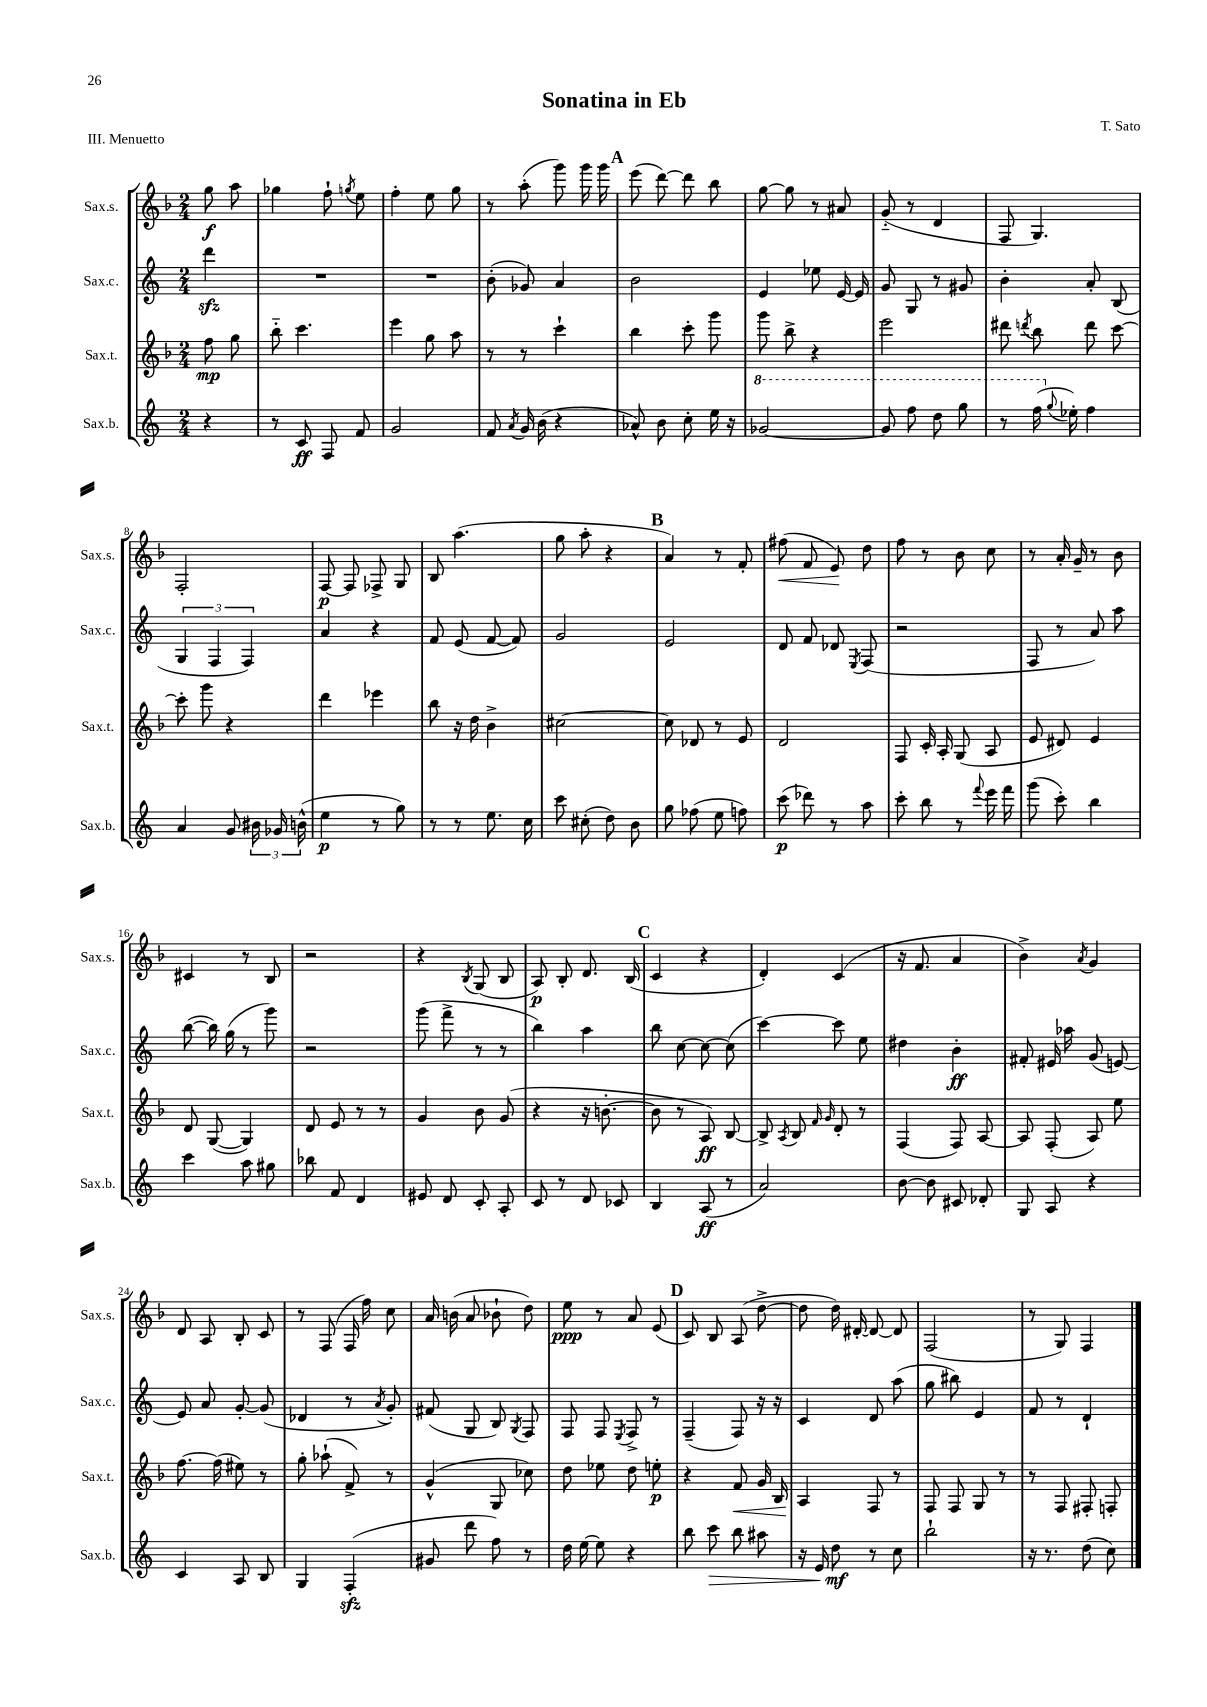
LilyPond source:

\header { title = "Sonatina in Eb" composer = "T. Sato" piece = "III. Menuetto" }
<<
\new StaffGroup <<
\new Staff = "s0" \with { instrumentName = "Sax.s." shortInstrumentName = "Sax.s." } {
    \clef treble \key f \major \numericTimeSignature \time 2/4 \partial 4
    \autoBeamOff g''8\f a''8 |
    ges''4 f''8-! \acciaccatura { g''8 } e''8 |
    f''4-. e''8 g''8 |
    r8 a''8-.( g'''8) g'''16 g'''16 |
    \mark \markup { \bold "A" } e'''8( d'''8~) d'''8 bes''8 |
    g''8~ g''8 r8 ais'8 |
    g'8-_( r8 d'4 |
    f8 g4.) |
    f2-. |
    f8~\p f8 fes8-> g8 |
    bes8 a''4.( |
    g''8 a''8-. r4 |
    \mark \markup { \bold "B" } a'4) r8 f'8-. |
    fis''8\<( f'8 e'8\!) d''8 |
    f''8 r8 bes'8 c''8 |
    r8 a'16-. g'16-- r8 bes'8 |
    cis'4 r8 bes8 |
    r2 |
    r4 \acciaccatura { bes8 } g8( bes8 |
    a8\p) bes8-. d'8. bes16( |
    \mark \markup { \bold "C" } c'4 r4 |
    d'4-.) c'4( |
    r16 f'8. a'4 |
    bes'4->) \acciaccatura { a'8 } g'4 |
    d'8 a8 bes8-. c'8 |
    r8 f8( f16 f''16) c''8 |
    a'16 b'16( a'8 bes'8-! d''8) |
    e''8\ppp r8 a'8 e'8( |
    \mark \markup { \bold "D" } c'8) bes8 a8( d''8~-> |
    d''8 d''16) dis'16~-. dis'8~ dis'8 |
    f2( |
    r8 g8) f4 \bar "|." |
}
\new Staff = "s1" \with { instrumentName = "Sax.c." shortInstrumentName = "Sax.c." } {
    \clef treble \key c \major \numericTimeSignature \time 2/4 \partial 4
    \autoBeamOff d'''4\sfz |
    R2 |
    R2 |
    b'8-.( ges'8) a'4 |
    \mark \markup { \bold "A" } b'2 |
    e'4 ees''8 e'16~ e'16 |
    g'8 g8 r8 gis'8 |
    b'4-. a'8-. b8( |
    \tuplet 3/2 { g4 f4 f4) } |
    a'4 r4 |
    f'8 e'8( f'8~ f'8) |
    g'2 |
    \mark \markup { \bold "B" } e'2 |
    d'8 f'8 des'8 \acciaccatura { e8 } f8( |
    r2 |
    f8 r8 a'8) a''8 |
    b''8~( b''16) g''16( r8 g'''8) |
    r2 |
    g'''8( f'''8-> r8 r8 |
    b''4) a''4 |
    \mark \markup { \bold "C" } b''8 c''8~ c''8~ c''8( |
    c'''4~) c'''8 e''8 |
    dis''4 b'4-.\ff |
    fis'8-. eis'16 aes''16 g'8( e'8~) |
    e'8 a'8 g'8~-. g'8( |
    des'4 r8 \acciaccatura { a'8 } g'8-.) |
    fis'8( g8 b8) \acciaccatura { g8 } f8 |
    f8 f8 \acciaccatura { e8 } f8-> r8 |
    \mark \markup { \bold "D" } f4--( f8) r16 r16 |
    c'4 d'8 a''8( |
    g''8 bis''8) e'4 |
    f'8 r8 d'4-! \bar "|." |
}
\new Staff = "s2" \with { instrumentName = "Sax.t." shortInstrumentName = "Sax.t." } {
    \clef treble \key f \major \numericTimeSignature \time 2/4 \partial 4
    \autoBeamOff f''8\mp g''8 |
    bes''8-_ c'''4. |
    e'''4 g''8 a''8 |
    r8 r8 c'''4-! |
    \mark \markup { \bold "A" } bes''4 c'''8-. g'''8 |
    g'''8 bes''8-> r4 |
    e'''2 |
    dis'''8 \acciaccatura { d'''8 } bes''8 d'''8 c'''8~ |
    c'''8-. g'''8 r4 |
    d'''4 ees'''4 |
    bes''8 r16 d''16 bes'4-> |
    cis''2~ |
    \mark \markup { \bold "B" } cis''8 des'8 r8 e'8 |
    d'2 |
    f8 c'16-. a16-. g8( a8 |
    e'8 dis'8) e'4 |
    d'8 g8~( g4) |
    d'8 e'8 r8 r8 |
    g'4 bes'8 g'8( |
    r4 r16 b'8.~-. |
    \mark \markup { \bold "C" } b'8 r8 a8\ff) bes8~ |
    bes8-> \acciaccatura { a8 } bes8 \grace { f'16 g'16 } d'8-. r8 |
    f4( f8) a8~ |
    a8 f8-.( a8) e''8 |
    f''8.~ f''16( eis''8) r8 |
    g''8-. aes''8-!( f'8->) r8 |
    g'4-^( g8 ces''8) |
    d''8 ees''8 d''8 e''8-.\p |
    \mark \markup { \bold "D" } r4 f'8\< g'16 bes16 |
    a4\! f8 r8 |
    f8 f8 g8 r8 |
    r8 f8 fis8-. f8-. \bar "|." |
}
\new Staff = "s3" \with { instrumentName = "Sax.b." shortInstrumentName = "Sax.b." } {
    \clef treble \key c \major \numericTimeSignature \time 2/4 \partial 4
    \autoBeamOff r4 |
    r8 c'8\ff f8 f'8 |
    g'2 |
    f'8 \acciaccatura { a'8 } g'16 b'16( r4 |
    \mark \markup { \bold "A" } aes'8-^) b'8 c''8-. e''16 r16 |
    \ottava #1 ges''2~ |
    ges''8 f'''8 d'''8 g'''8 |
    r8 f'''16( \ottava #0 \appoggiatura { g''8 } ees''16-.) f''4 |
    a'4 g'8 \tuplet 3/2 { bis'16 ges'16 b'16-^( } |
    e''4\p r8 g''8) |
    r8 r8 e''8. c''16 |
    c'''8 cis''8-.( d''8) b'8 |
    \mark \markup { \bold "B" } g''8 fes''8( e''8 f''8) |
    c'''8\p( des'''8) r8 a''8 |
    c'''8-. b''8 r8 \appoggiatura { f'''8 } e'''16 f'''16 |
    g'''8( c'''8-.) b''4 |
    c'''4 a''8 gis''8 |
    bes''8 f'8 d'4 |
    eis'8 d'8 c'8-. a8-. |
    c'8 r8 d'8 ces'8 |
    \mark \markup { \bold "C" } b4 a8\ff( r8 |
    a'2) |
    b'8~ b'8 cis'8 des'8-. |
    g8 a8 r4 |
    c'4 a8 b8 |
    g4 f4-.\sfz( |
    gis'8 d'''8 f''8) r8 |
    d''16 e''16~ e''8 r4 |
    \mark \markup { \bold "D" } b''8 c'''8\> b''8 ais''8 |
    r16 e'16 d''8\mf\! r8 c''8 |
    b''2-! |
    r16 r8. d''8( c''8) \bar "|." |
}
>>
>>
